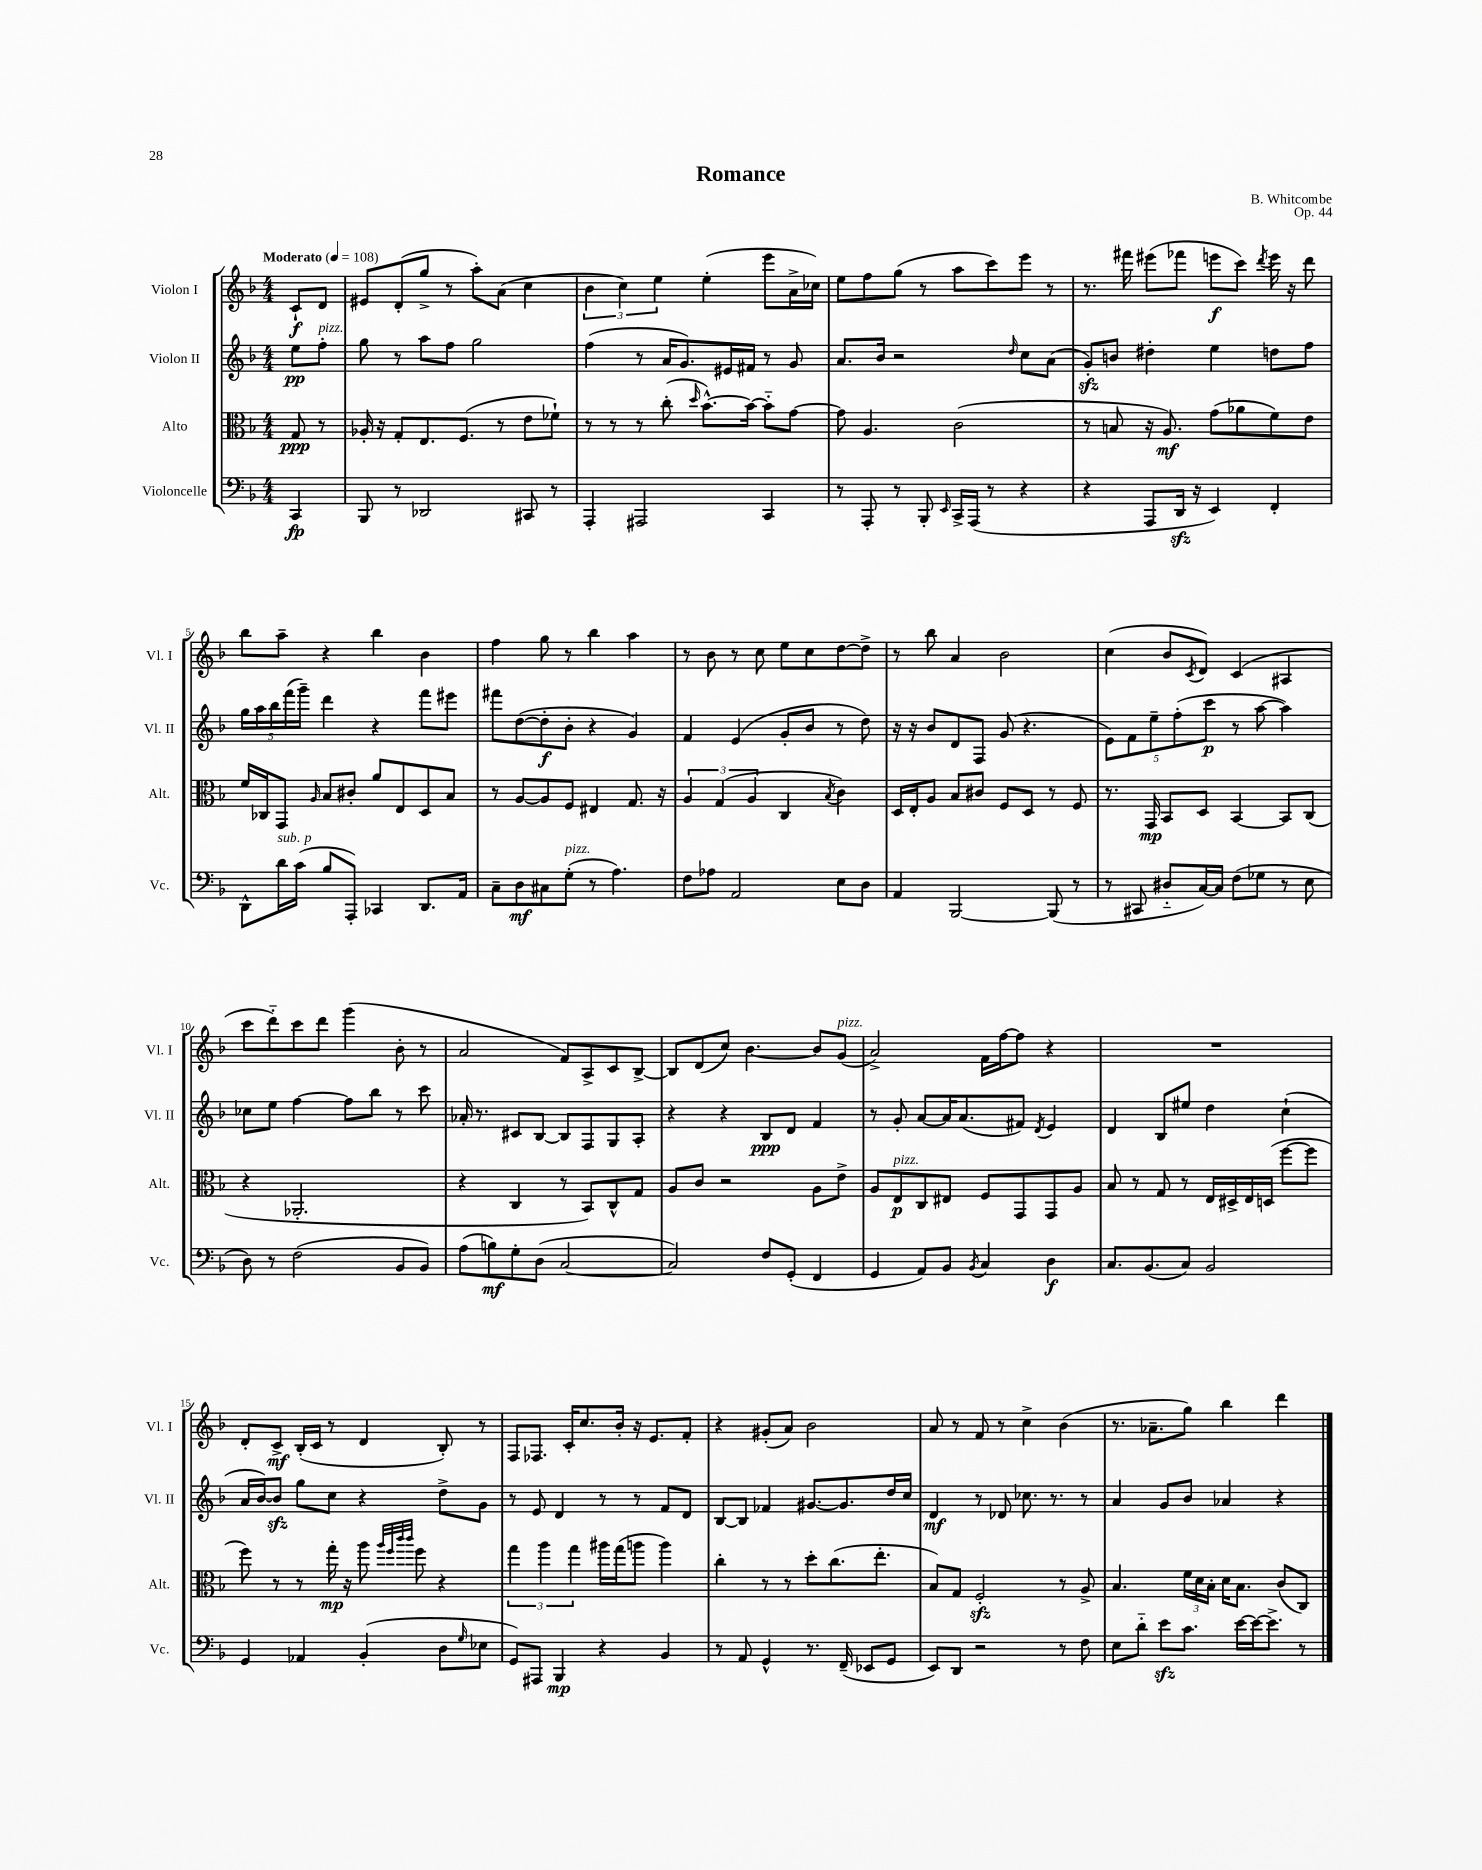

**kern	**kern	**kern	**kern
*staff4	*staff3	*staff2	*staff1
*clefF4	*clefC3	*clefG2	*clefG2
*k[b-]	*k[b-]	*k[b-]	*k[b-]
*M4/4	*M4/4	*M4/4	*M4/4
*MM108	*MM108	*MM108	*MM108
4CC	8G	8ee	8c`
.	8r	8ff'	8d
=	=	=	=
8BBB-	16A-'	8gg	8e#
.	16r	.	.
8r	8G'	8r	(8d'
2DD-	8.E	8aa	8gg^
.	.	8ff	8r
.	(8.F	.	.
.	.	2gg	8aa')
.	8r	.	(8a
8CC#	8e	.	4cc
8r	8f-`)	.	.
=	=	=	=
4AAA'	8r	(4ff	6b-
.	8r	.	.
.	.	.	6cc)
2AAA#	8r	8r	.
.	.	.	6ee
.	(8cc'	16a	.
.	.	8.g)	.
.	16qqdd	.	.
.	[8.b-^^)	.	(4ee'
.	.	16e#	.
.	16b-_	16f#	.
4CC	8b-'~]	8r	8eee
.	[8g	8g	16a^
.	.	.	16cc-)
=	=	=	=
8r	8g]	8.a	8ee
8AAA'	4.A	.	8ff
.	.	16b-	.
8r	.	2r	(8gg
8BBB-'	.	.	8r
16qqEE	.	.	.
16CC^	(2c	.	8aa
(16AAA	.	.	.
8r	.	.	8ccc)
.	.	16qqdd	.
4r	.	8cc	8eee
.	.	(8a	8r
=	=	=	=
4r	8r	8g')	8.r
.	8B	8b	.
.	.	.	16fff#
8AAA	16r	4dd#'	(8eee#
.	8.A)	.	.
16DD	.	.	8fff-
16r	.	.	.
4EE)	(8g	4ee	8eee
.	8a-	.	8ccc)
.	.	.	8qddd
4FF'	8f)	8dd	16eee
.	.	.	16r
.	8e	8ff	8ddd
=	=	=	=
8DD^^	16f	20gg	8bb-
.	.	20aa	.
.	16C-	.	.
.	.	20bb-	.
16d	8GG	.	8aa~
.	.	(20fff	.
(16c	.	.	.
.	.	20ggg~)	.
.	16qqA	.	.
8B-	8B-	4ddd	4r
8AAA')	8c#'	.	.
4CC-	8a	4r	4bb-
.	8E	.	.
8.DD	8D	8fff	4b-
.	8B-	8eee#	.
16AA	.	.	.
=	=	=	=
8C~	8r	8fff#	4ff
8D	[8A	([8dd	.
8C#	8A]	8dd']	8gg
(8G'	8F	8b-'	8r
8r	4E#	4r	4bb-
4.A)	.	.	.
.	8.G	4g)	4aa
.	16r	.	.
=	=	=	=
8F	6A	4f	8r
8A-	.	.	8b-
.	(6G	.	.
2AA	.	(4e	8r
.	6A	.	.
.	.	.	8cc
.	4C	8g'	8ee
.	.	8b-	8cc
.	8qB-	.	.
8E	4c)	8r	[8dd
8D	.	8dd)	8dd^]
=	=	=	=
4AA	16D	16r	8r
.	16E'	16r	.
.	8A	8b-	8bb-
[2BBB-	8B-	8d	4a
.	8c#	8F	.
.	8F	(8g	2b-
.	8D	4.r	.
(8BBB-]	8r	.	.
8r	8F	.	.
=	=	=	=
8r	8.r	10e)	(4cc
.	.	10f	.
8CC#	.	.	.
.	16GG	.	.
.	.	10ee~	.
8D#'~	8BB-	.	8b-
.	.	(10ff'	.
.	.	.	8qc
[16C)	8D	.	8d)
.	.	10ccc	.
16C]	.	.	.
(8F	[4BB-	8r	(4c
8G-	.	[8aa	.
8r	8BB-]	4aa])	4A#
8E	(8C	.	.
=	=	=	=
8D)	4r	8cc-	8ccc
8r	.	8ee	8ddd'~)
(2F	2.AA-'	[4ff	8ccc
.	.	.	8ddd
.	.	8ff]	(4ggg
.	.	8bb-	.
8BB-	.	8r	8b-'
8BB-)	.	8ccc	8r
=	=	=	=
(8A	4r	16a-'	2a
.	.	8.r	.
8B)	.	.	.
8G'	4C	8c#	.
(8D	.	[8B-	.
[2C	8r	8B-]	8f)
.	8BB-)	8F	8A^
.	8C^^	8G	8c
.	8G	8A'	[8B-^
=	=	=	=
2C])	8A	4r	8B-]
.	8c	.	(8d
.	2r	4r	8cc)
.	.	.	[4.b-
8F	.	8B-	.
(8GG'	.	8d	.
4FF	8A	4f	8b-]
.	8e^	.	(8g
=	=	=	=
4GG	8A	8r	2a^)
.	8E	8g'	.
8AA)	8C	[8a	.
8BB-	8E#	16a]	.
.	.	(8.a	.
8qBB-	.	.	.
4C	8F	.	16f
.	.	.	[16ff
.	8GG	8f#)	8ff]
.	.	8qd	.
4D	8GG	4e	4r
.	8A	.	.
=	=	=	=
8.C	8B-	4d	1r
.	8r	.	.
(8.BB-	.	.	.
.	8G	8B-	.
8C)	8r	8ee#	.
2BB-	16E	4dd	.
.	16D#^	.	.
.	16E	.	.
.	(16D	.	.
.	[8ff	(4cc`	.
.	8ff]	.	.
=	=	=	=
4GG	8ff)	16a	8d'
.	.	[16b-)	.
.	8r	8b-]	8c^
4AA-	8r	8gg	(16B-'
.	.	.	16c
.	16gg'	8cc	8r
.	16r	.	.
(4BB-'	8aa	4r	4d
.	32qqaa	.	.
.	32qqff	.	.
.	32qqccc	.	.
.	32qqccc	.	.
.	8ff	.	.
8D	4r	8dd^	8B-')
16qqG	.	.	.
8E-	.	8g	8r
=	=	=	=
8GG)	6gg	8r	8F
8AAA#	.	8e	8.F-
.	6aa	.	.
4BBB-	.	4d	.
.	.	.	16c'
.	6gg	.	.
.	.	.	8.cc
4r	16aa#	8r	.
.	(16gg	.	16b-'
.	8aa	8r	16r
.	.	.	8.e
4BB-	4aa)	8f	.
.	.	8d	8f'
=	=	=	=
8r	4cc'	[8B-	4r
8AA	.	8B-]	.
4GG^^	8r	4f-	(8g#'
.	8r	.	8a)
8.r	8dd'	[8.g#	2b-
.	(8.cc	.	.
(16FF~	.	8.g#]	.
8EE-	.	.	.
.	8.ee'	.	.
8GG	.	16dd	.
.	.	16cc	.
=	=	=	=
8EE)	8B-)	4d	8a
8DD	8G	.	8r
2r	2F'	8r	8f
.	.	8d-	8r
.	.	8.cc-	4cc^
.	.	8.r	.
8r	8r	.	(4b-
8F	8A^	8r	.
=	=	=	=
8E	4.B-	4a	8.r
8d'~	.	.	.
.	.	.	8.a-~
8e	.	8g	.
8.c	24f	8b-	8gg)
.	24d	.	.
.	24B-'	.	.
.	16d	4a-	4bb-
[16e	8.B-	.	.
16e_	.	.	.
8.e^]	.	.	.
.	(8c	4r	4ddd
8r	8C)	.	.
==	==	==	==
*-	*-	*-	*-
